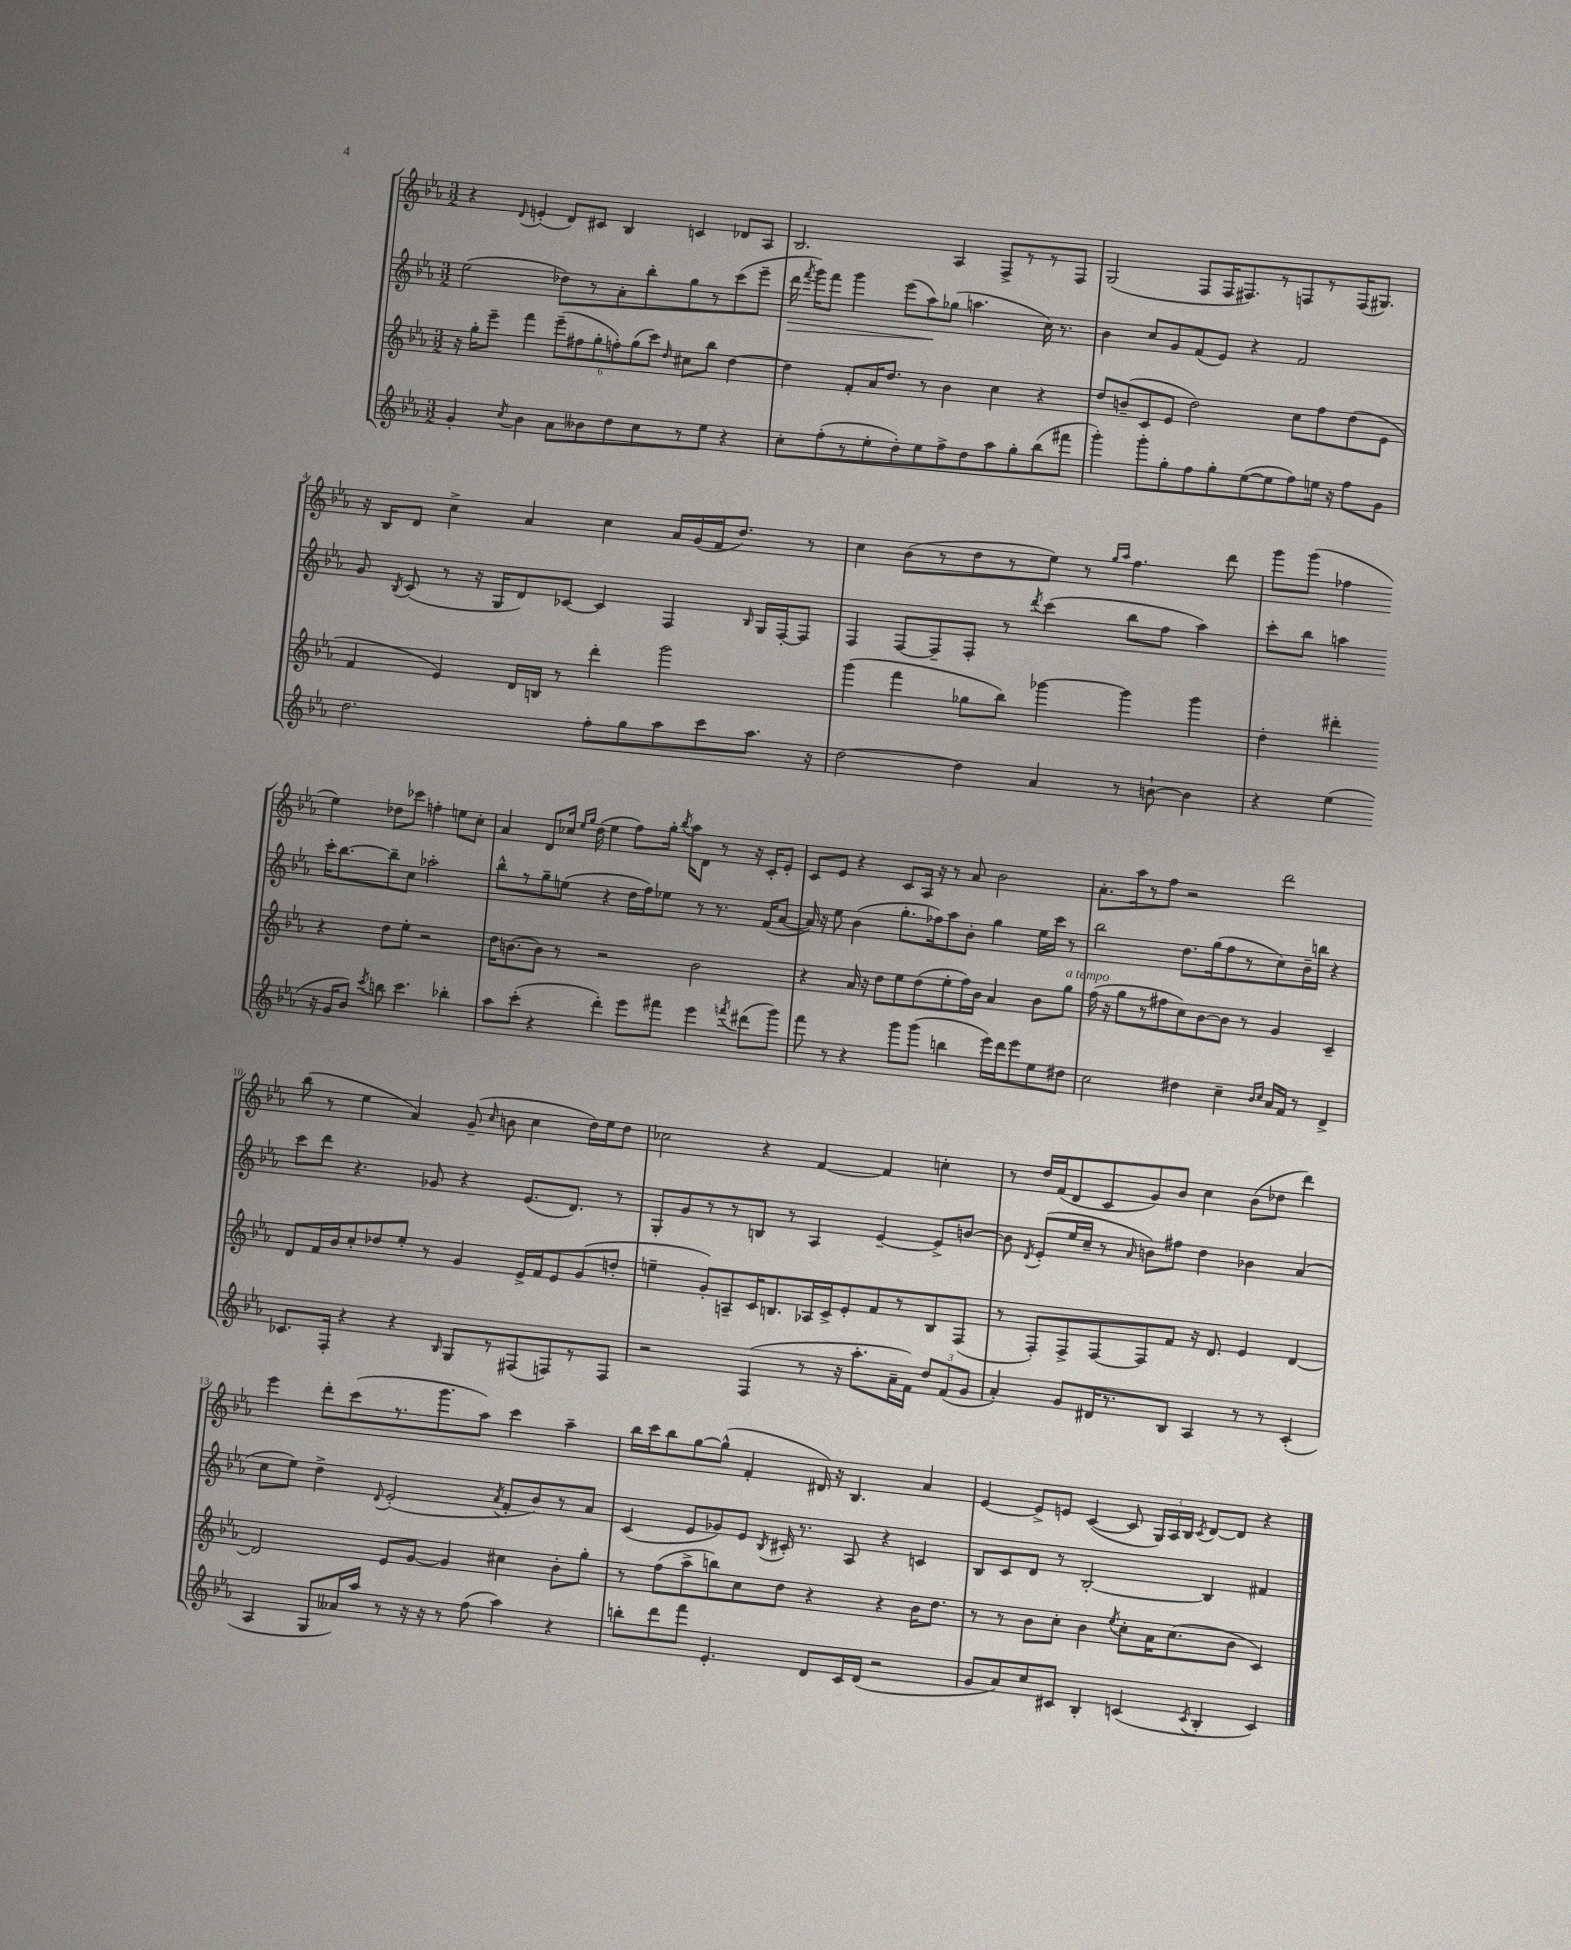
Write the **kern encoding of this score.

**kern	**kern	**kern	**kern
*staff4	*staff3	*staff2	*staff1
*clefG2	*clefG2	*clefG2	*clefG2
*k[b-e-a-]	*k[b-e-a-]	*k[b-e-a-]	*k[b-e-a-]
*M3/2	*M3/2	*M3/2	*M3/2
4g'	16r	(2ee-	4r
.	16gg'	.	.
.	8eee-~	.	.
8qcc	.	.	8qqd
4b-	4fff	.	(4e'
8a-	(12eee-~	8dd-)	8d)
.	12ff#	.	.
8b--	.	8r	8c#
.	12gg'	.	.
8dd	12ff')	8a-'	4B-
.	(12gg	.	.
8cc	.	8bb-'	.
.	12ccc)	.	.
.	16qqdd	.	.
8r	8cc#	8gg	4c
8ee-	8bb-	8r	.
4r	[4dd	(8ccc	8d-
.	.	8eee-~	8A-
=	=	=	=
8cc'	4dd]	16ddd	2.B-
.	.	8qfff	.
.	.	16ggg)	.
(8ff'	.	8fff	.
8r	8f'	4ggg	.
8ee-'	16a-	.	.
.	8.dd	.	.
8dd')	.	(8eee-	.
8ee-	8r	8aa-)	.
8ff^	4b-	(8gg-	4A-
8dd	.	4.aa	.
8aa-	4cc	.	8F^
8gg'	.	.	8r
(8bb-	4r	16cc)	8r
.	.	8.r	.
8fff#	.	.	8F
=	=	=	=
4ggg')	8dd	4b-	(2G
.	(8b~	.	.
8ggg'	8c	8cc	.
8gg'	8e-	8g	.
8ff	2dd)	(8f	8F
8gg'	.	8e-)	16F
.	.	.	8.F#)
([8ee-	.	4r	.
8ee-]	.	.	8r
8ff)	8cc	2f	8F
16ee	8ff	.	8r
16r	.	.	.
8ff	(8dd	.	(16F
.	.	.	8.G#)
8g	8e-	.	.
=	=	=	=
2.dd	4f	8g	16r
.	.	.	16B-
.	.	8qB-	.
.	.	(8c	8d
.	4e-)	8r	4cc^
.	.	16r	.
.	.	16G	.
.	16d	8d)	4a-
.	16B	.	.
.	8r	[8c-	.
8ff'	4ddd'	4c-]	4cc
8gg	.	.	.
8aa-	2ggg	4F	16a-
.	.	.	(16g
8ccc	.	.	16f
.	.	.	8.dd)
.	.	16qqB-	.
8.aa-	.	16G	.
.	.	[16F'	.
.	.	8F]	8r
16r	.	.	.
=	=	=	=
[2dd	(4ggg	4F	4cc
.	4fff	[8F	(8b-
.	.	8F~]	8r
4dd]	8gg-	8F'	8dd
.	8bb-)	8r	8r
.	.	8qddd	.
4a-	[4ggg-	(4ccc	8ee-)
.	.	.	8r
.	.	.	16qqgg
.	.	.	16qqaa-
8r	4ggg-]	8bb-	4.ff
[8b`	.	8ff	.
4b]	4ggg-	4aa-)	.
.	.	.	8ddd
=	=	=	=
4r	4dd'	8ccc'	8ggg
.	.	8bb-	(8ggg
(4ee-	4ddd#'	4aa	4ff-
16r	4r	16ccc'	4ee-)
16g	.	[8.bb-	.
8b-)	.	.	.
8qccc	.	.	.
8bb	8dd	8bb-~]	8dd-
4.ccc	8ee-'	8cc	8ccc-
.	2r	2aa-'	4ff'
4bb-'	.	.	8ee
.	.	.	8cc'
=	=	=	=
8aa-	16dd	8bb-^^	4a-
.	[8.b	.	.
(8ccc'	.	8r	.
4r	8b]	8gg~	8d
.	8r	(8ee	16cc-
.	.	.	16qqee-
.	.	.	16qqgg
.	.	.	(16dd
4ddd')	2r	4r	4ee-
8eee-	.	16dd	8ff)
.	.	16ff)	.
8fff#	.	8ee-	16gg'
.	.	.	8qbb-
.	.	.	16aa-
4eee-	2b	8r	8d
.	.	8.r	8r
8qfff	.	.	.
(8ddd#	.	.	16r
.	.	(16f	16c'
8ggg)	.	[8a-	8e-'
=	=	=	=
8fff	4r	16a-])	8c
.	.	16r	.
8r	.	8ee-	8e-
4r	16a-	(4b-	4r
.	16r	.	.
.	8dd	.	.
8ggg	8ee-	8.gg'	8c
(8ggg	(8dd	.	16A-
.	.	16ff-)	16r
4bb	8ee-'	8aa-	8r
.	16ff)	8b-'	8a-
.	16b-	.	.
16eee-)	4a-	4gg	2b-
16ddd	.	.	.
8eee-	.	.	.
8ee-	8b-	16ee-	.
.	.	16ccc	.
8dd#	8gg	8r	.
=	=	=	=
2cc	(16ff	2bb-	8.a-'
.	16r	.	.
.	8gg	.	.
.	.	.	16aa-
.	8r	.	8r
.	8ff#	.	8ff
4dd#	8cc)	8.dd	2r
.	[8b-	.	.
.	.	(16gg	.
4cc~	8b-]	8ff	.
.	8r	8r	.
16qqb-	.	.	.
16qqcc	.	.	.
16a-	4g	8cc)	2ddd
16f	.	.	.
8r	.	16b-~	.
.	.	16bb	.
4d^	4c~	4r	.
=	=	=	=
8.c-	8d	8ccc	(8bb-
.	16f	8ddd	8r
16F'	16b-	.	.
4r	8cc'	4.r	4ee-
.	8dd-	.	.
4r	8ee-'	.	4a-)
.	8r	8g-	.
16qqB-	.	.	.
8G	4g	4r	(8g~
.	.	.	16qqcc
8r	.	.	8b
(8F#	16e-^	(8.e-	4cc
.	16f	.	.
8F)	8e-	.	.
.	.	8.d)	.
8r	(8g	.	16dd)
.	.	.	16ee-
8F	8dd'	8r	8dd
=	=	=	=
2r	4ee~	8G'	2cc-
.	.	8g	.
.	8g')	8r	.
.	8A~	8r	.
(4F	16c	8B	4r
.	8.B	.	.
.	.	8r	.
8r	16A-	4A-	[4f
.	16c^	.	.
16r	8e-'	.	.
8.aa-'	.	.	.
.	8f	[4e-~	4f]
16a-~	8r	.	.
16f)	.	.	.
12dd	8B	8e-^]	4cc'
(12f	.	.	.
.	(8F	[8b	.
12g	.	.	.
=	=	=	=
4a-')	8r	8b]	8r
.	.	8qd	.
.	8F')	(8e-'	16dd
.	.	.	(16f
8g	8F^	16ee-	8d
.	.	16cc~	.
16d#	[8F	8r	8c
8.r	.	.	.
.	.	16qqa-	.
.	8F]	8b)	8g)
8B-	8f	8ff#	8b-
4A-	16r	4dd	4cc
.	8.d	.	.
8r	4e-	4b-	(8b-
8r	.	.	8dd-
(4c'	[4d	(4a-	4ddd)
=	=	=	=
4A-	2d]	8cc	4eee-
.	.	8ee-)	.
8G	.	4dd^	8ddd'
16a--)	.	.	(8ccc
16aa-	.	.	.
.	.	8qqd	.
8r	8e-	(2e-'	8.r
16r	[8g	.	.
16r	.	.	8.ggg
8r	4g]	.	.
(8ff	.	.	8aa-)
.	.	8qa-	.
4aa-)	4cc#	8f'	4ccc
.	.	8b-)	.
4r	8b-'	8r	4aa-~
.	8gg'	8a-	.
=	=	=	=
8bb'	8r	(4c	16bb-
.	.	.	16ccc
8ddd	(8ff	.	8bb-
8fff	8aa-^	8e-	[8gg
4.e-'	8bb)	8g-)	(8gg^^]
.	8cc	8e-	4f'
.	.	8qB-	.
.	8dd	16c#'	.
.	.	8.r	.
8d	4r	.	16d#)
.	.	.	16r
16c	.	8A-	4.B-
(16d	.	.	.
2r	4r	4r	.
.	16b-	4c	4a-
.	8.dd	.	.
=	=	=	=
8g	8r	8B-	[4e-
8a-)	8r	8c	.
8cc	8b-	8d	8e-^]
8c#	8cc'	8r	8e
4B-'	4b-	[2B-'	([4c
.	8qee-	.	.
(4c	8cc'	.	8c]
.	16a-	.	24G)
.	.	.	24A-
.	(8.cc	.	.
.	.	.	24B-
8qc	.	.	8qc
4B-'	.	4B-]	[8d
.	8b-	.	8d]
4c)	4c)	4f#	4r
==	==	==	==
*-	*-	*-	*-
